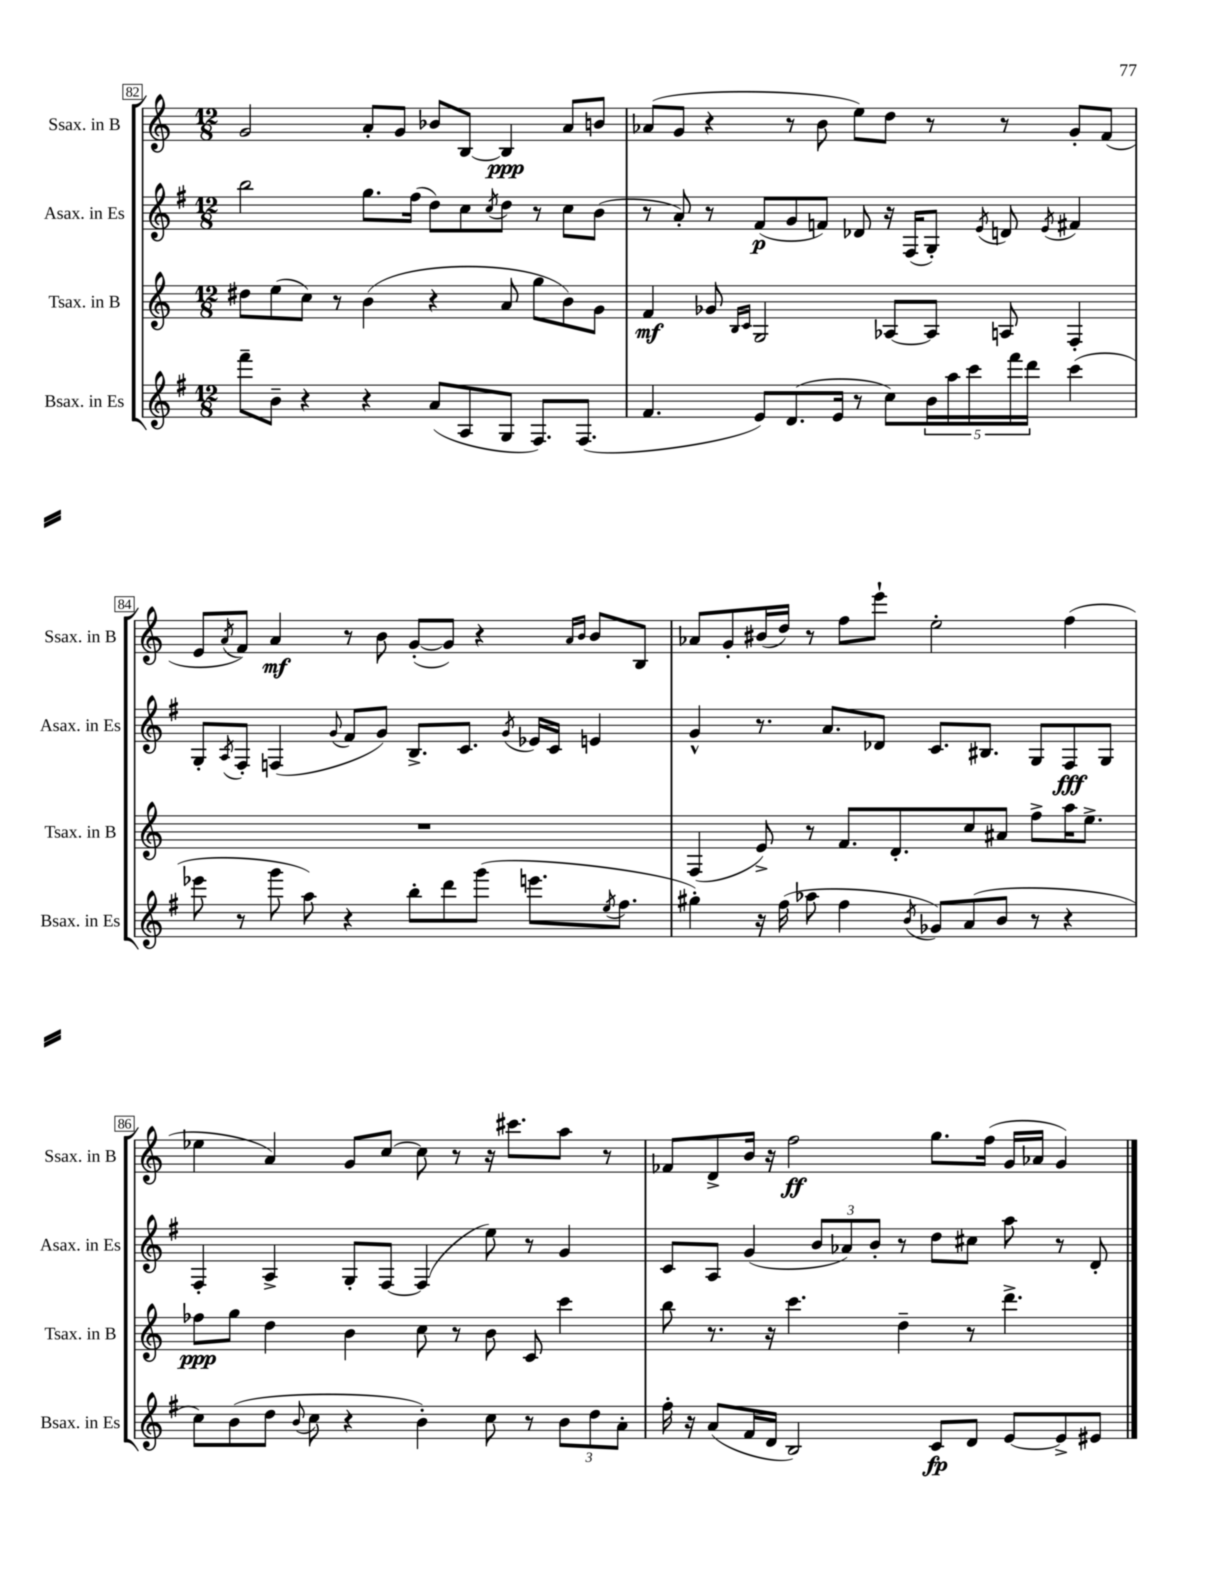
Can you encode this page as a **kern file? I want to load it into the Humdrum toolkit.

**kern	**dynam	**kern	**dynam	**kern	**dynam	**kern	**dynam
*part4	*part4	*part3	*part3	*part2	*part2	*part1	*part1
*staff4	*staff4	*staff3	*staff3	*staff2	*staff2	*staff1	*staff1
*I"Bsax. in Es	*	*I"Tsax. in B	*	*I"Asax. in Es	*	*I"Ssax. in B	*
*I'Bsax. in Es	*	*I'Tsax. in B	*	*I'Asax. in Es	*	*I'Ssax. in B	*
*clefG2	*	*clefG2	*	*clefG2	*	*clefG2	*
*k[f#]	*	*k[]	*	*k[f#]	*	*k[]	*
*M12/8	*	*M12/8	*	*M12/8	*	*M12/8	*
=82	=82	=82	=82	=82	=82	=82	=82
8fff#~\L	.	8dd#X\L	.	2bb\	.	2g/	.
8b~\J	.	(8ee\	.	.	.	.	.
4r	.	8cc\J)	.	.	.	.	.
.	.	8r	.	.	.	.	.
4r	.	(4b\	.	8.gg\L	.	8a'/L	.
.	.	.	.	.	.	8g/J	.
.	.	.	.	(16ff#\Jk	.	.	.
(8a/L	.	4r	.	8dd\L)	.	8b-X/L	.
8A/	.	.	.	8cc\	.	[8B/J	.
.	.	.	.	8qcc/	.	.	.
8G/J	.	8a/	.	8dd\J	.	4B/]	ppp
8.F#/L)	.	8gg\L	.	8r	.	.	.
.	.	8b\)	.	8cc\L	.	8a/L	.
(8.F#/J	.	.	.	.	.	.	.
.	.	8g\J	.	(8b\J	.	8bn/J	.
=83	=83	=83	=83	=83	=83	=83	=83
4.f#/	.	4f/	mf	8r	.	(8a-X/L	.
.	.	.	.	8a'/)	.	8g/J	.
.	.	8g-X/	.	8r	.	4r	.
.	.	16qqB/LL	.	.	.	.	.
.	.	16qqc/JJ	.	.	.	.	.
8e/L)	.	2G/	.	(8f#/L	p	.	.
(8.d/	.	.	.	8g/	.	8r	.
.	.	.	.	8fn/J)	.	8b\	.
16e/Jk	.	.	.	.	.	.	.
8r	.	.	.	8d-X/	.	8ee\L)	.
8cc\L)	.	[8A-X/L	.	16r	.	8dd\J	.
.	.	.	.	(16F#/KL	.	.	.
20b\L	.	8A-/J]	.	8G'/J)	.	8r	.
20aa\	.	.	.	.	.	.	.
20ccc\	.	.	.	.	.	.	.
.	.	.	.	8qe/	.	.	.
.	.	8An/	.	8dn/	.	8r	.
20fff#\	.	.	.	.	.	.	.
20ddd\JJ	.	.	.	.	.	.	.
.	.	.	.	8qe/	.	.	.
(4ccc\	.	4F'/	.	4f#X/	.	8g'/L	.
.	.	.	.	.	.	(8f/J	.
!!LO:LB:g=z
=84	=84	=84	=84	=84	=84	=84	=84
8eee-X\	.	1.r	.	8G'/L	.	8e/L	.
.	.	.	.	8qA/	.	8qa/	.
8r	.	.	.	8F#'/J	.	8f/J)	.
8ggg\	.	.	.	(4Fn/	.	4a/	mf
8aa\)	.	.	.	.	.	.	.
.	.	.	.	8qqg/	.	.	.
4r	.	.	.	8f#/L	.	8r	.
.	.	.	.	8g/J)	.	8b\	.
8bb'\L	.	.	.	8.B^/L	.	([8g'/L	.
8ddd\	.	.	.	.	.	8g/J])	.
.	.	.	.	8.c/J	.	.	.
(8ggg\J	.	.	.	.	.	4r	.
.	.	.	.	8qg/	.	.	.
8.eeen\L	.	.	.	16e-X/LL	.	.	.
.	.	.	.	16c/JJ	.	.	.
.	.	.	.	.	.	16qqa/LL	.
.	.	.	.	.	.	16qqb/JJ	.
.	.	.	.	4en/	.	8b/L	.
8qee/	.	.	.	.	.	.	.
8.ff#\J	.	.	.	.	.	.	.
.	.	.	.	.	.	8B/J	.
=85	=85	=85	=85	=85	=85	=85	=85
4gg#X'\)	.	(4F/	.	4g^^/	.	8a-X/L	.
.	.	.	.	.	.	8g'/	.
16r	.	8e^/)	.	8.r	.	(16b#X/L	.
(16ff#\	.	.	.	.	.	16dd/JJ)	.
8aa-X\	.	8r	.	.	.	8r	.
.	.	.	.	8.a/L	.	.	.
4ff#\	.	8.f/L	.	.	.	8ff\L	.
.	.	.	.	8d-X/J	.	8eee`\J	.
.	.	8.d'/	.	.	.	.	.
8qb/	.	.	.	.	.	.	.
8g-X/L)	.	.	.	8.c/L	.	2ee'\	.
(8a/	.	8cc/	.	.	.	.	.
.	.	.	.	8.B#X/J	.	.	.
8b/J	.	8a#X/J	.	.	.	.	.
8r	.	8ff^\L	.	8G/L	.	.	.
4r	.	16aa\K	.	8F#/	fff	(4ff\	.
.	.	8.ee^\J	.	.	.	.	.
.	.	.	.	8G/J	.	.	.
!!LO:LB:g=z
=86	=86	=86	=86	=86	=86	=86	=86
8cc\L)	.	8ff-X\L	ppp	4F#'/	.	4ee-X\	.
(8b\	.	8gg\J	.	.	.	.	.
8dd\J	.	4dd\	.	4A^/	.	4a/)	.
8qqb/	.	.	.	.	.	.	.
8cc\	.	.	.	.	.	.	.
4r	.	4b\	.	8G'/L	.	8g/L	.
.	.	.	.	[8F#/J	.	[8cc/J	.
4b'\)	.	8cc\	.	(4F#/]	.	8cc\]	.
.	.	8r	.	.	.	8r	.
8cc\	.	8b\	.	8ee\)	.	16r	.
.	.	.	.	.	.	8.ccc#X\L	.
8r	.	8c/	.	8r	.	.	.
12b\L	.	4ccc\	.	4g/	.	8aa\J	.
12dd\	.	.	.	.	.	.	.
.	.	.	.	.	.	8r	.
12a'\J	.	.	.	.	.	.	.
=87	=87	=87	=87	=87	=87	=87	=87
16ff#'\	.	8bb\	.	8c/L	.	8f-X/L	.
16r	.	.	.	.	.	.	.
(8a/L	.	8.r	.	8A/J	.	8d^/	.
16f#/L	.	.	.	(4g/	.	16b/Jk	.
16d/JJ	.	16r	.	.	.	16r	.
2B/)	.	4.ccc\	.	.	.	2ff\	ff
.	.	.	.	12b/L	.	.	.
.	.	.	.	12a-X/)	.	.	.
.	.	.	.	12b'/J	.	.	.
.	.	4dd~\	.	8r	.	.	.
8c/L	fp	.	.	8dd\L	.	8.gg\L	.
8d/J	.	8r	.	8cc#X\J	.	.	.
.	.	.	.	.	.	(16ff\Jk	.
[8e/L	.	4.ddd^\	.	8aa\	.	16g/LL	.
.	.	.	.	.	.	16a-X/JJ	.
8e^/]	.	.	.	8r	.	4g/)	.
8e#X/J	.	.	.	8d'/	.	.	.
==	==	==	==	==	==	==	==
*-	*-	*-	*-	*-	*-	*-	*-
